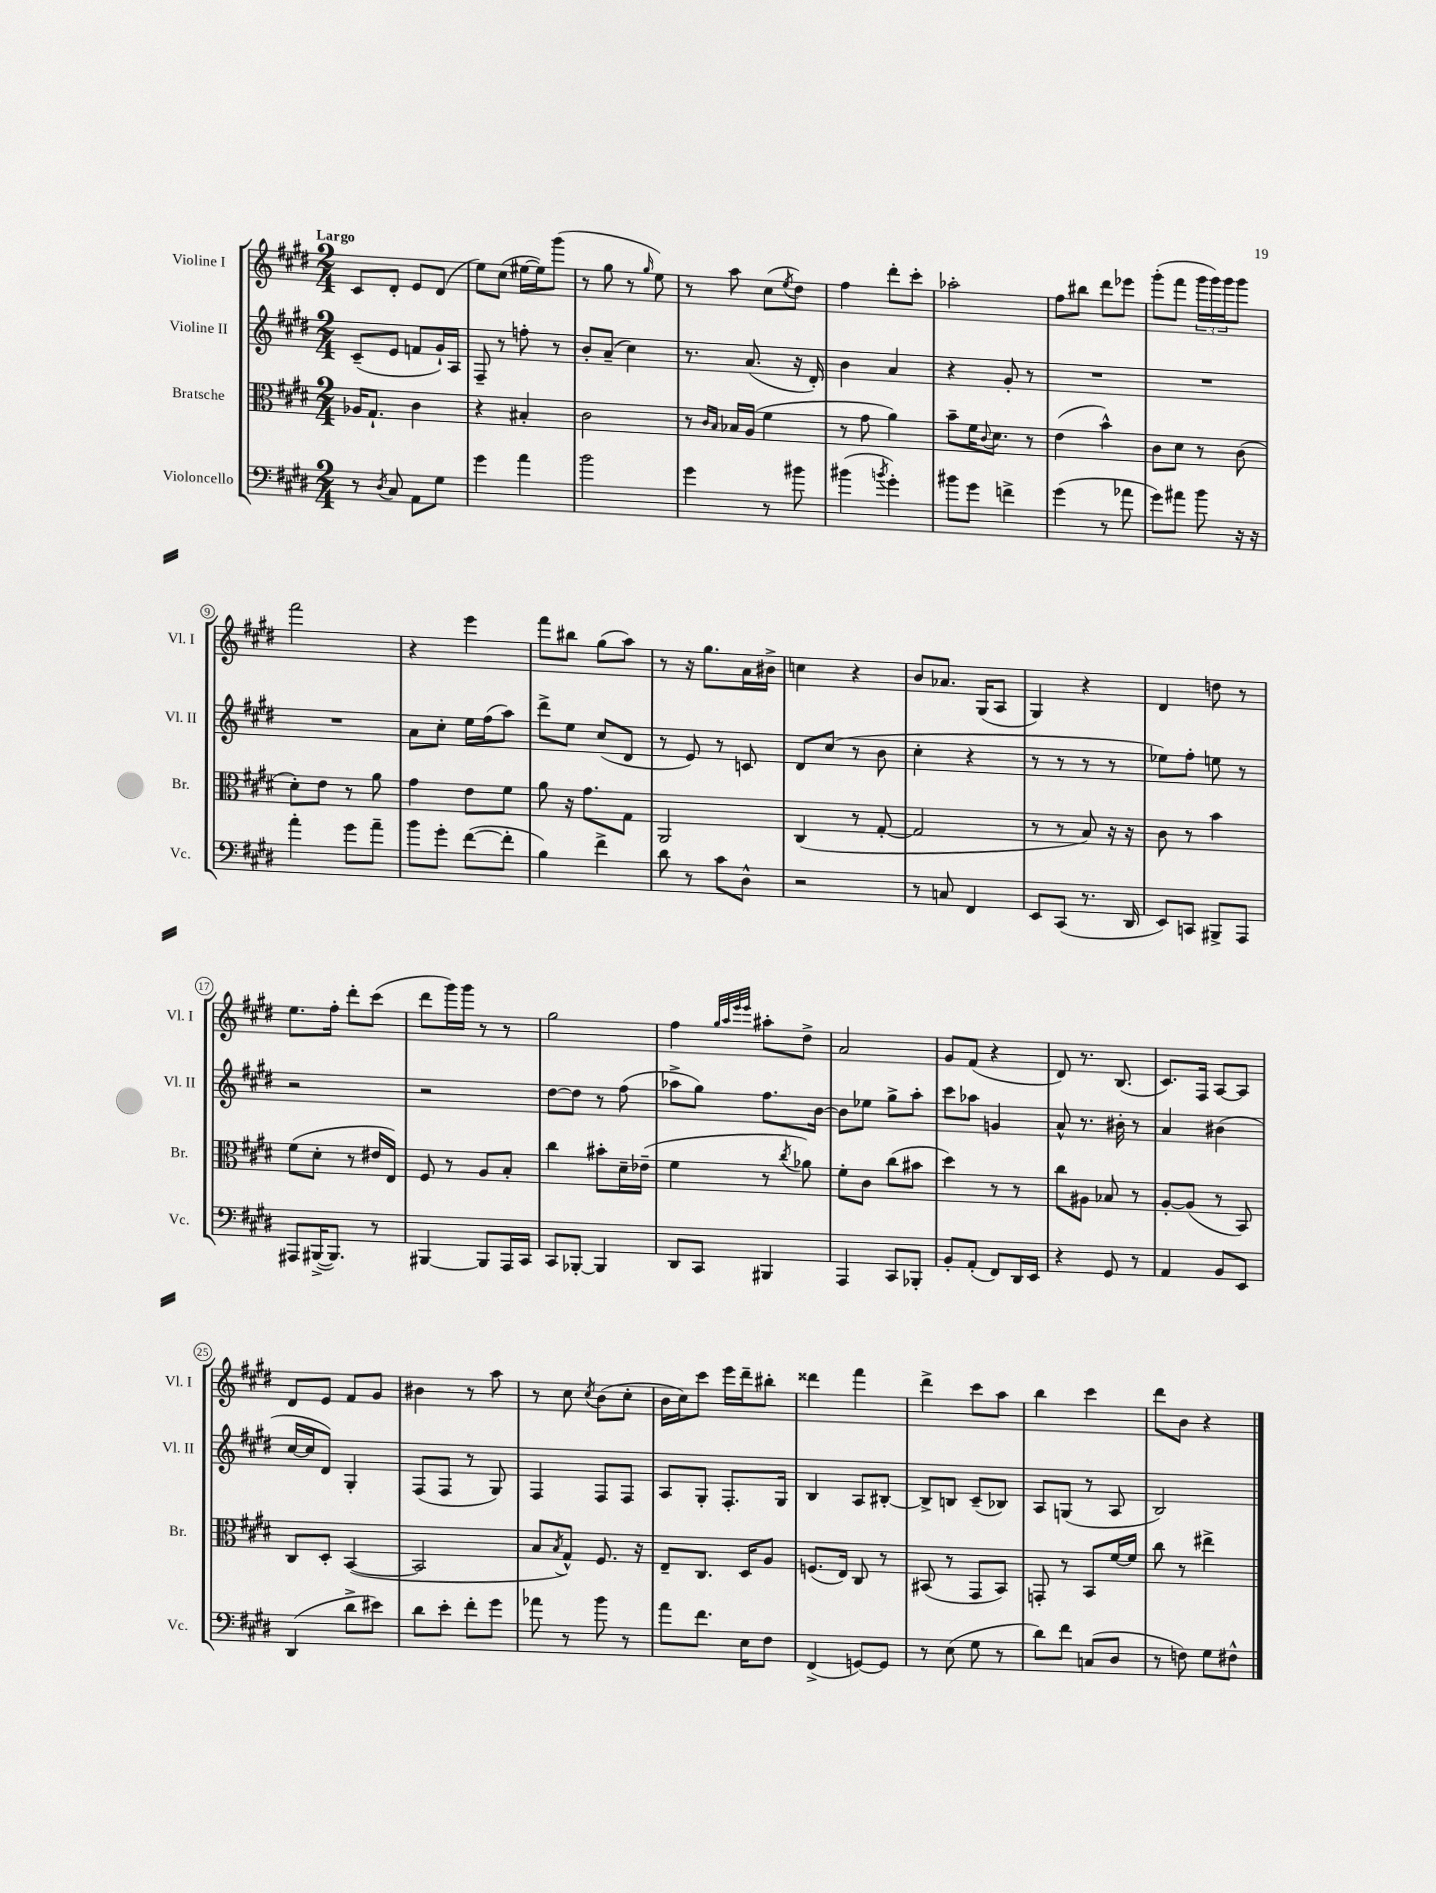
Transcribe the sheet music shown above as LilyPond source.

<<
\new StaffGroup <<
\new Staff = "s0" \with { instrumentName = "Violine I" shortInstrumentName = "Vl. I" } {
    \clef treble \key e \major \numericTimeSignature \time 2/4 \tempo "Largo"
    cis'8 dis'8-. e'8 dis'8( |
    e''8) cis''8( eis''16~ eis''16) gis'''8( |
    r8 gis''8 r8 \grace { gis''16 } e''8) |
    r8 a''8 cis''8( \acciaccatura { e''8 } dis''8) |
    fis''4 dis'''8-. cis'''8-. |
    aes''2-. |
    fis''8 bis''8 dis'''8 ees'''8 |
    gis'''8-.( fis'''8 \tuplet 3/2 { gis'''16 gis'''16) gis'''16 } gis'''8 |
    fis'''2 |
    r4 e'''4 |
    fis'''8 bis''8 gis''8( a''8) |
    r8 r16 gis''8. a'16 bis'16-> |
    c''4 r4 |
    b'8 aes'8. gis16( a8 |
    gis4) r4 |
    dis'4 d''8 r8 |
    e''8. fis''16-. dis'''8-. cis'''8( |
    dis'''8 gis'''16) gis'''16 r8 r8 |
    gis''2 |
    fis''4 \grace { gis''32 a''32 e'''32 e'''32 } ais''8-. dis''8-> |
    a'2 |
    gis'8 fis'8( r4 |
    dis'8) r8. b8.( |
    cis'8.) fis16 a8~ a8 |
    dis'8 e'8 fis'8 gis'8 |
    bis'4 r8 a''8 |
    r8 cis''8 \acciaccatura { cis''8 } b'8( cis''8-. |
    b'16 cis''16) cis'''8 e'''16 dis'''16-- bis''8-. |
    disis'''4 fis'''4 |
    dis'''4-> cis'''8 a''8 |
    b''4 cis'''4 |
    dis'''8 b'8 r4 \bar "|." |
}
\new Staff = "s1" \with { instrumentName = "Violine II" shortInstrumentName = "Vl. II" } {
    \clef treble \key e \major \numericTimeSignature \time 2/4
    cis'8--( e'8 f'8 gis'16-!) a16 |
    fis8-- r8 f''8-. r8 |
    b'8-. a'8--( cis''4) |
    r8. a'8.( r16 dis'16-.) |
    b'4 a'4 |
    r4 gis'8-. r8 |
    R2 |
    R2 |
    R2 |
    a'8 cis''8-. e''16 fis''16( a''8) |
    dis'''8-> e''8 cis''8( dis'8 |
    r8 e'8) r8 c'8 |
    dis'8 cis''8( r8 b'8 |
    cis''4-. r4 |
    r8 r8 r8 r8 |
    ees''8) fis''8-. e''8 r8 |
    r2 |
    r2 |
    dis''8~ dis''8 r8 fis''8( |
    aes''8-> gis''8) fis''8. b'16~ |
    b'8 ees''8 gis''8-> a''8-. |
    cis'''8 aes''8 g'4 |
    a'8-^ r8. bis'16-. r8 |
    a'4 bis'4( |
    cis''16~ cis''16 dis'8) gis4-. |
    fis8( fis8 r8 gis8) |
    fis4 fis8 fis8 |
    a8 gis8-. fis8.-. gis16 |
    b4 a8 bis8~-. |
    bis8-> b8 cis'8--( bes8) |
    a8 g8( r8 a8 |
    b2) \bar "|." |
}
\new Staff = "s2" \with { instrumentName = "Bratsche" shortInstrumentName = "Br." } {
    \clef alto \key e \major \numericTimeSignature \time 2/4
    aes16 gis8.-! cis'4 |
    r4 bis4-. |
    cis'2 |
    r8 \grace { cis'16 b16 } bes16 a16( fis'4 |
    r8 gis'8 a'4) |
    b'8-- fis'16 \appoggiatura { cis'8 } dis'8. r8 |
    e'4( b'4-^) |
    cis'8 dis'8 r8 cis'8( |
    dis'8-.) e'8 r8 a'8 |
    gis'4 e'8 fis'8 |
    a'8 r16 gis'8. gis8 |
    a,2 |
    cis4( r8 gis8~-. |
    gis2 |
    r8 r8 b8) r16 r16 |
    cis'8 r8 b'4 |
    fis'8( dis'8-. r8 eis'16 e16) |
    fis8 r8 a8 b8-. |
    cis''4 bis'8-. dis'16-- ees'16--( |
    fis'4 r8 \acciaccatura { cis''8 } aes'8) |
    fis'8-. cis'8 cis''8( bis'8 |
    dis''4) r8 r8 |
    cis''8 ais8 bes8 r8 |
    a8~-. a8( r8 b,8) |
    cis8 dis8-. b,4~( |
    b,2 |
    b8 \acciaccatura { b8 } gis8-^) fis8. r16 |
    e8-- cis8. dis16 a8 |
    f8.( e16) cis8 r8 |
    bis,8( r8 gis,8 bis,8) |
    g,8-. r8 b,8 fis'16~ fis'16 |
    cis''8 r8 eis''4-> \bar "|." |
}
\new Staff = "s3" \with { instrumentName = "Violoncello" shortInstrumentName = "Vc." } {
    \clef bass \key e \major \numericTimeSignature \time 2/4
    r8 \acciaccatura { dis8 } cis8 a,8 gis8 |
    gis'4 a'4 |
    b'2 |
    gis'4 r8 bis'8 |
    bis'4( \acciaccatura { b'8 } gis'4-.) |
    bis'8 gis'8 f'4-> |
    gis'4( r8 aes'8 |
    gis'8) ais'8 b'8 r16 r16 |
    a'4-. gis'8 a'8-- |
    b'8 gis'8-. fis'8~( fis'8-. |
    b4) fis'4-> |
    dis'8 r8 cis'8 dis8-^ |
    r2 |
    r8 c8 fis,4 |
    e,8 cis,8( r8. dis,16 |
    e,8) c,8 bis,,8-> a,,8 |
    ais,,8 bis,,16~->( bis,,8.) r8 |
    bis,,4~ bis,,8 a,,16 cis,16 |
    cis,8 bes,,8~-. bes,,4 |
    dis,8 cis,8 bis,,4 |
    a,,4 cis,8 bes,,8-. |
    b,8-. a,8-.( fis,8) dis,16 e,16 |
    r4 gis,8 r8 |
    a,4 b,8 e,8 |
    dis,4( dis'8-> eis'8) |
    dis'8 e'8-. fis'8-. gis'8 |
    aes'8 r8 b'8 r8 |
    a'8 fis'8. e16 fis8 |
    fis,4->( g,8~) g,8 |
    r8 e8( gis8 r8 |
    dis'8) fis'8 c8( dis8 |
    r8 f8) gis8 fis8-^ \bar "|." |
}
>>
>>
\layout { \context { \Score \override BarNumber.stencil = #(make-stencil-circler 0.1 0.3 ly:text-interface::print) } }
